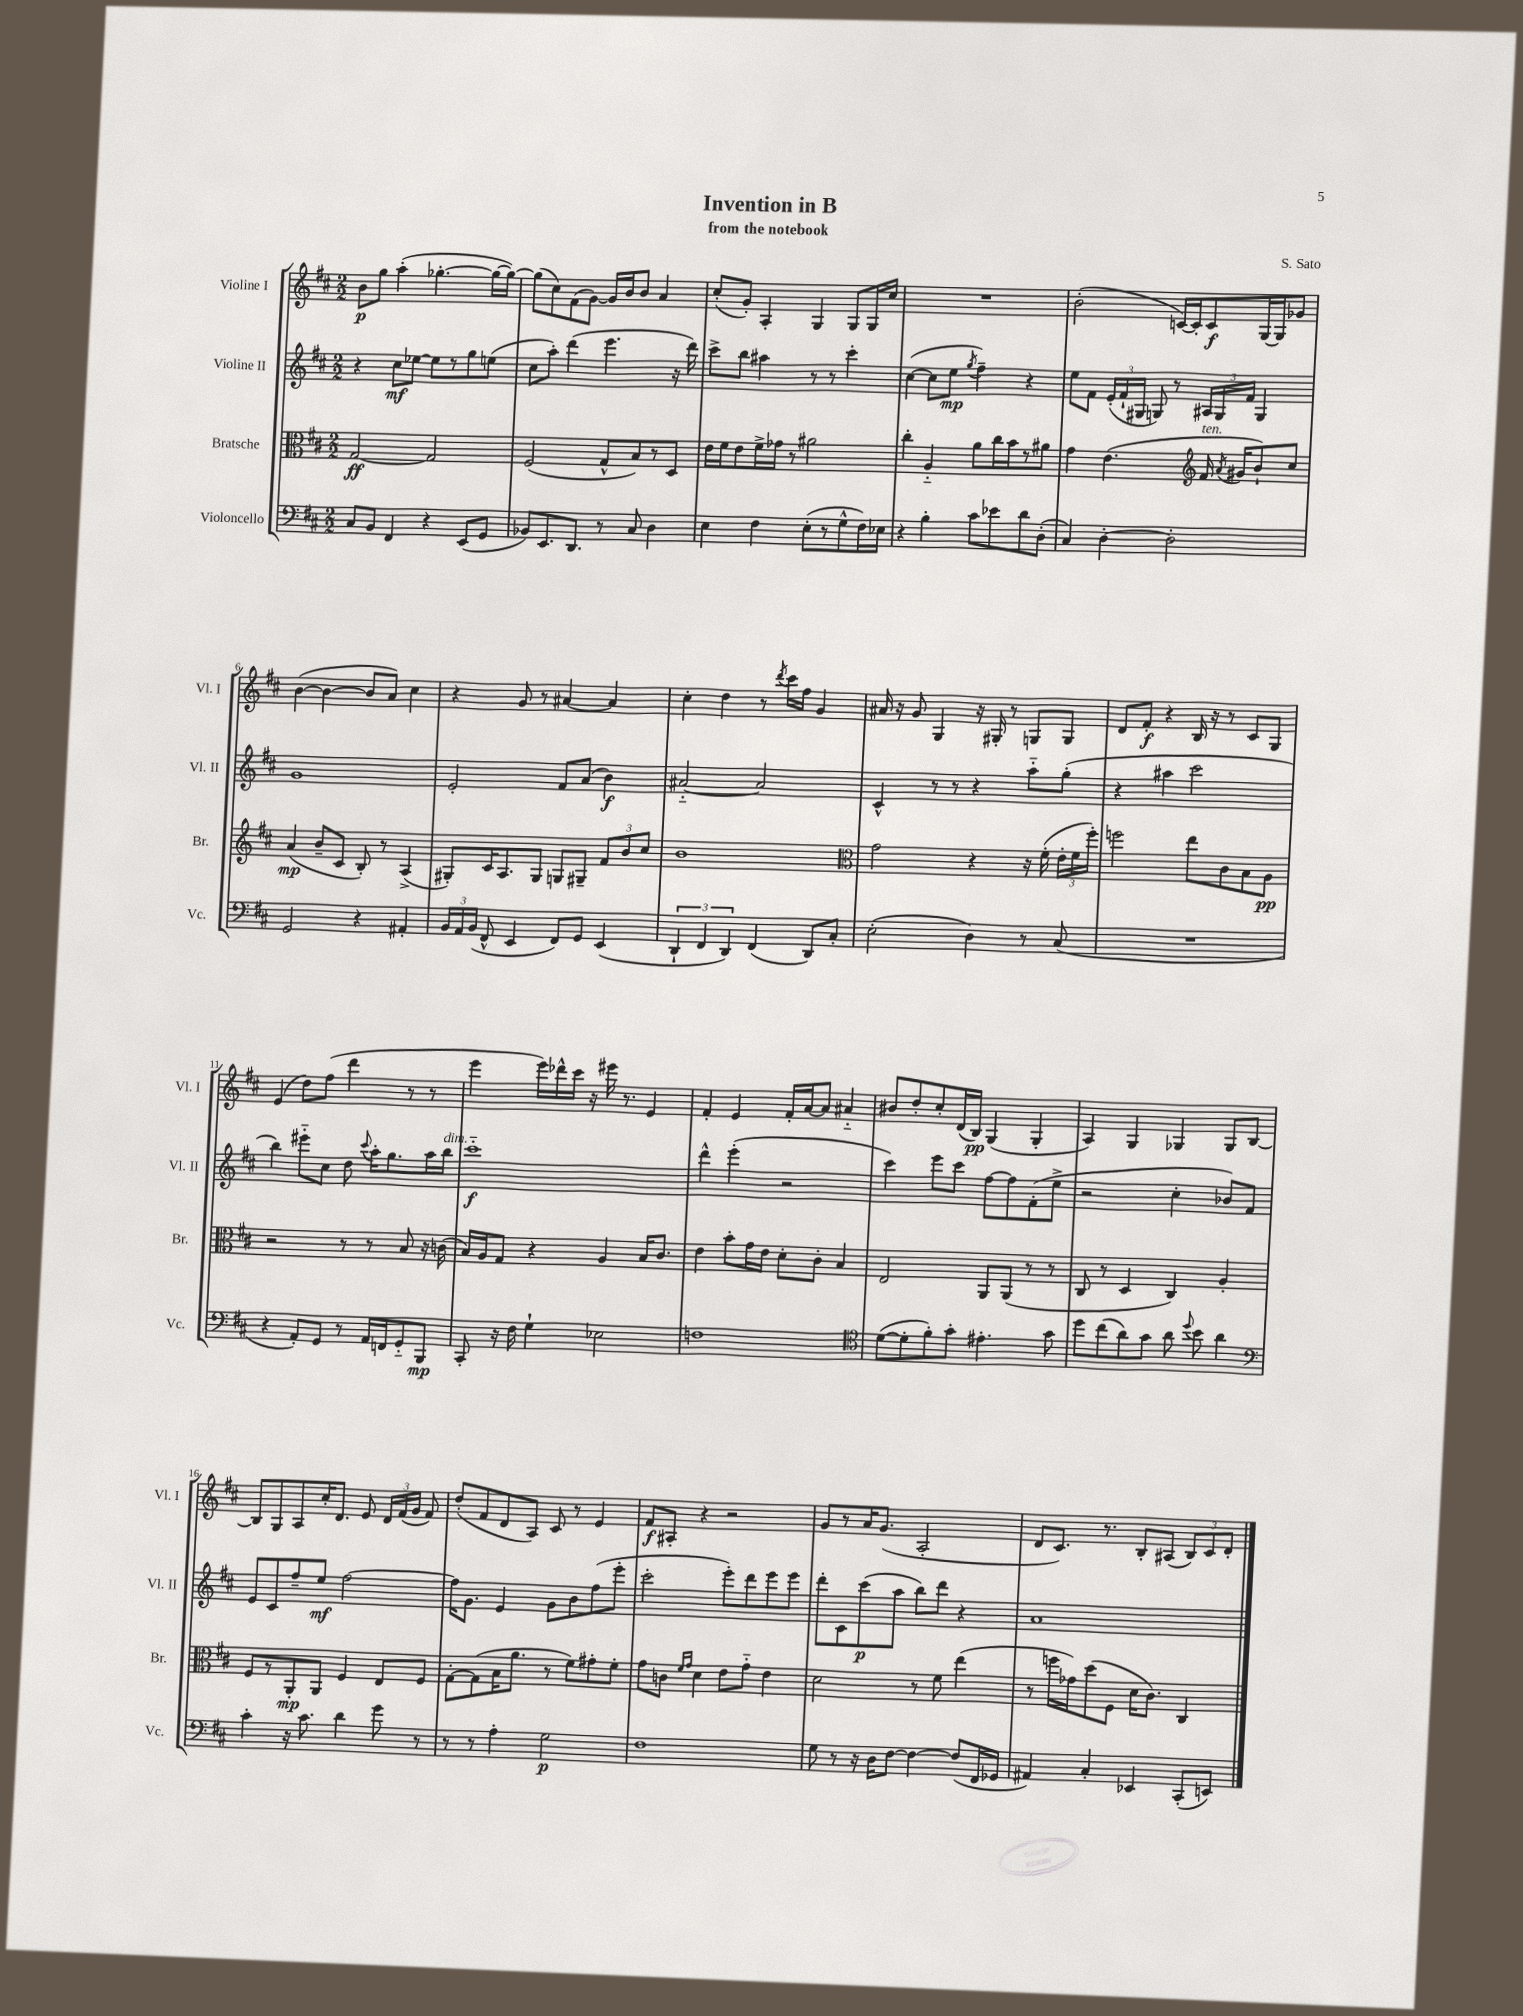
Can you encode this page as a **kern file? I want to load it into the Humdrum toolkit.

**kern	**kern	**kern	**kern
*staff4	*staff3	*staff2	*staff1
*clefF4	*clefC3	*clefG2	*clefG2
*k[f#c#]	*k[f#c#]	*k[f#c#]	*k[f#c#]
*M2/2	*M2/2	*M2/2	*M2/2
8C#/L	[2G/	4r	8b\L
8BB/J	.	.	8gg\J
4FF#/	.	8cc#\L	(4aa'\
.	.	[8ee-\J	.
4r	2G/]	8ee-\]L	[4.gg-'\
.	.	8r	.
(8EE/L	.	8gg\	.
8GG/J	.	(8ee\J	16gg-\_LL
.	.	.	16gg-\_JJ)
=	=	=	=
8BB-/L)	(2F#/	8cc#\L	(8gg-\]L
8.EE/	.	8aa'\J)	8cc#\)
.	.	(4ddd\	(8f#\
8.DD/J	.	.	.
.	.	.	[8g\J)
8r	8G^^/L	4.eee\	16g/]LL
.	.	.	16b/J
8C#/	8B/)	.	8b/J
4D\	8r	.	4a/
.	8D/J	16r	.
.	.	16ddd\)	.
=	=	=	=
4E\	16e\LL	8ccc#^\L	(8cc#'/L
.	16f#\J	.	.
.	8e\	8bb\J	8g'/J)
4F#\	16f#^\L	4aa#\	4A'/
.	16g-\JJ	.	.
.	8r	.	.
(8E'\L	2a#\	8r	4G/
8r	.	8r	.
8G^^\	.	4ccc#'\	8G/L
16F#\L)	.	.	16G/L
16E-\JJ	.	.	16cc#/JJ
=	=	=	=
4r	4cc#'\	([4cc#\	1r
4B'\	4A'~/	8cc#\]L	.
.	.	8ee\J	.
.	.	8qgg/	.
8c#\L	8a\L	4ff#~\)	.
8e-\	16cc#\L	.	.
.	16b\J	.	.
8d\	8r	4r	.
(8D'\J	8a#\J	.	.
=	=	=	=
4C#/)	4g\	8ee\L	(2b'\
.	.	8f#\J	.
[4D'\	(4.e\	(24e'/LL	.
.	.	24f#`/	.
.	.	24G#/JJ	.
.	.	8G/)	.
2D'\]	.	8r	[16c/LL)
.	.	.	16c'/]J
*	*clefG2	*	*
.	16f#/	24A#/LL	8c/
.	.	24G/	.
.	8qa/	.	.
.	16g#/LK	.	.
.	.	24f#/JJ	.
.	8b`/)	4G/	[16G/L
.	.	.	16G/]J
.	8cc#/J	.	8g-/J
=	=	=	=
2GG/	(4a/	1g	([4b\
.	8b~/L	.	4b\_
.	8c#/J	.	.
4r	8B'/)	.	8b/]L
.	8r	.	8a/J)
4AA#'/	(4A^/	.	4cc#\
=	=	=	=
24BB/LL	8G#'/L)	2e'/	4r
24AA/	.	.	.
(24BB/JJ	.	.	.
8FF#^^/	16c#/K	.	.
.	8.A/	.	.
4EE/	.	.	8g/
.	8G#/J	.	8r
8FF#/L)	8G/L	8f#/L	[4a#/
8GG/J	8G#~/J	(8a/J	.
(4EE/	12f#/L	4b\)	4a#/]
.	12b/	.	.
.	12cc#/J	.	.
=	=	=	=
6DD`/	1b	[2a#'~/	4cc#'\
6FF#/	.	.	.
.	.	.	4dd\
6DD/)	.	.	.
(4FF#/	.	2a#/]	8r
.	.	.	8qddd/
.	.	.	16ccc#\LL
.	.	.	16ff#\JJ
8DD/L)	.	.	4g/
8C#'/J	.	.	.
=	=	=	=
*	*clefC3	*	*
(2E'\	2g\	4c#^^/	16a#/
.	.	.	16r
.	.	.	8g/
.	.	8r	4G/
.	.	8r	.
4D\)	4r	4r	16r
.	.	.	16G#'/
.	.	.	8r
8r	16r	8aa'~\L	8G/L
.	(16f#'\	.	.
(8C#/	24e'\LL	(8gg'\J	8G/J
.	24f#\	.	.
.	24ff#'\JJ)	.	.
=	=	=	=
1r	2ff\	4r	8d/L
.	.	.	8f#'/J
.	.	4aa#\	4r
.	8ee\L	2ccc#\	16B/
.	.	.	16r
.	8c#\	.	8r
.	8B\	.	8c#/L
.	8A\J	.	8G/J
=	=	=	=
4r	2r	4bb\)	(4e/
8AA'/L)	.	8eee#'~\L	8dd\L)
8GG/J	.	8cc#\J	(8ff#\J
8r	8r	8dd\	4ddd\
.	.	8qqccc#/	.
16AA/LL	8r	16aa'\LK	.
16FF/J	.	8.gg\	.
8GG'~/	8B/	.	8r
8BBB/J	16r	16aa\L	8r
.	(16c\	16bb\JJ	.
=	=	=	=
8CC#'/	16B/LL)	1ccc#'~	4eee\
.	16A/J	.	.
16r	8G/J	.	.
16F#\	.	.	.
4G`\	4r	.	16eee\LL)
.	.	.	16ddd-^^\
.	.	.	16ccc#\JJ
.	.	.	16r
2E-\	4A/	.	16eee#\
.	.	.	8.r
.	16B/LK	.	4e/
.	8.c#/J	.	.
=	=	=	=
1F	4e\	4ddd^^\	4f#'/
.	8b'\L	(4eee'\	4e/
.	16g\L	.	.
.	16e\JJ	.	.
.	8d'\L	2r	16f#'/LL
.	.	.	[16a/J
.	8c#'\J	.	8a/]J
.	4B/	.	4a#'~/
=	=	=	=
*clefC4	*	*	*
([8d\L	2E/	4ccc#\)	8b#/L
8d'\]	.	.	8dd'/
8f#'\)	.	8eee\L	8cc#'/
8g'\J	.	8ccc#\J	(16d/L
.	.	.	16B/JJ)
4.e#'\	8AA/L	[8ff#\L	(4G/
.	(8AA/J	8ff#\]	.
.	8r	(8f#'\	4G'/
8g\	8r	8ee^\J	.
=	=	=	=
8dd\L	8C#/	2r	4A/)
(8cc#\	8r	.	.
8a\)	4D/	.	4G/
8g\J	.	.	.
8a\	4C#/)	4cc#'\	4G-/
8qqdd/	.	.	.
8b\	.	.	.
4a\	4A'/	8b-/L)	8G-/L
.	.	8f#/J	[8B/J
=	=	=	=
*clefF4	*	*	*
4c#'\	8F#/L	8e/L	8B/]L
.	8r	8c#/	8G/
16r	8AA'/	8ff#~/	8A/
8.c#\	.	.	.
.	8AA/J	8ee/J	16cc#'/K
.	.	.	8.d/J
4d\	4F#/	[2ff#\	.
.	.	.	8e/
8g\	8E/L	.	24d/LL
.	.	.	(24f#/
.	.	.	24g/JJ
8r	8F#/J	.	8f#/)
=	=	=	=
8r	[8G'\L	16ff#\]LK	(8dd'/L
.	.	8.g\J	.
8r	(8G\]	.	8f#/
4A'\	16B\K	4e/	8d/
.	8.a\J	.	.
.	.	.	8A/J)
2G\	8r	8g\L	8c#/
.	8f#\L)	8b\	8r
.	8g#'\	(8ff#\	4e/
.	8f#'\J	8eee'\J	.
=	=	=	=
1F#	8g\L	2ccc#'\	8f#/L
.	8c\J	.	8A#'/J
.	16qqf#/LL	.	.
.	16qqg/JJ	.	.
.	4d\	.	4r
.	8e\L	8eee'\L)	2r
.	8g'~\J	8ddd\	.
.	4e\	8eee\	.
.	.	8eee\J	.
=	=	=	=
8G\	2d\	8ddd'\L	8g/L
8r	.	8c#\	8r
16r	.	(8ccc#\	16a/K
16D\LK	.	.	(8.g/J
[8F#\J	.	8aa\J	.
4F#\_	8r	8bb\L)	2A'/
.	8f#\	8ddd\J	.
(8F#/]L	(4ee\	4r	.
16FF#/L	.	.	.
16GG-/JJ	.	.	.
=	=	=	=
4AA#/)	8r	1a	8d/L
.	16ff\LL	.	8.c#/J)
.	16g-\J)	.	.
4C#'/	(8dd\	.	.
.	.	.	8.r
.	8F#\J	.	.
4EE-/	16d\LK	.	8B'/L
.	8.c#\J)	.	.
.	.	.	(8A#/J
(8CC#'/L	4C#/	.	12B/L)
.	.	.	12c#/
8EE/J)	.	.	.
.	.	.	12d'/J
==	==	==	==
*-	*-	*-	*-
